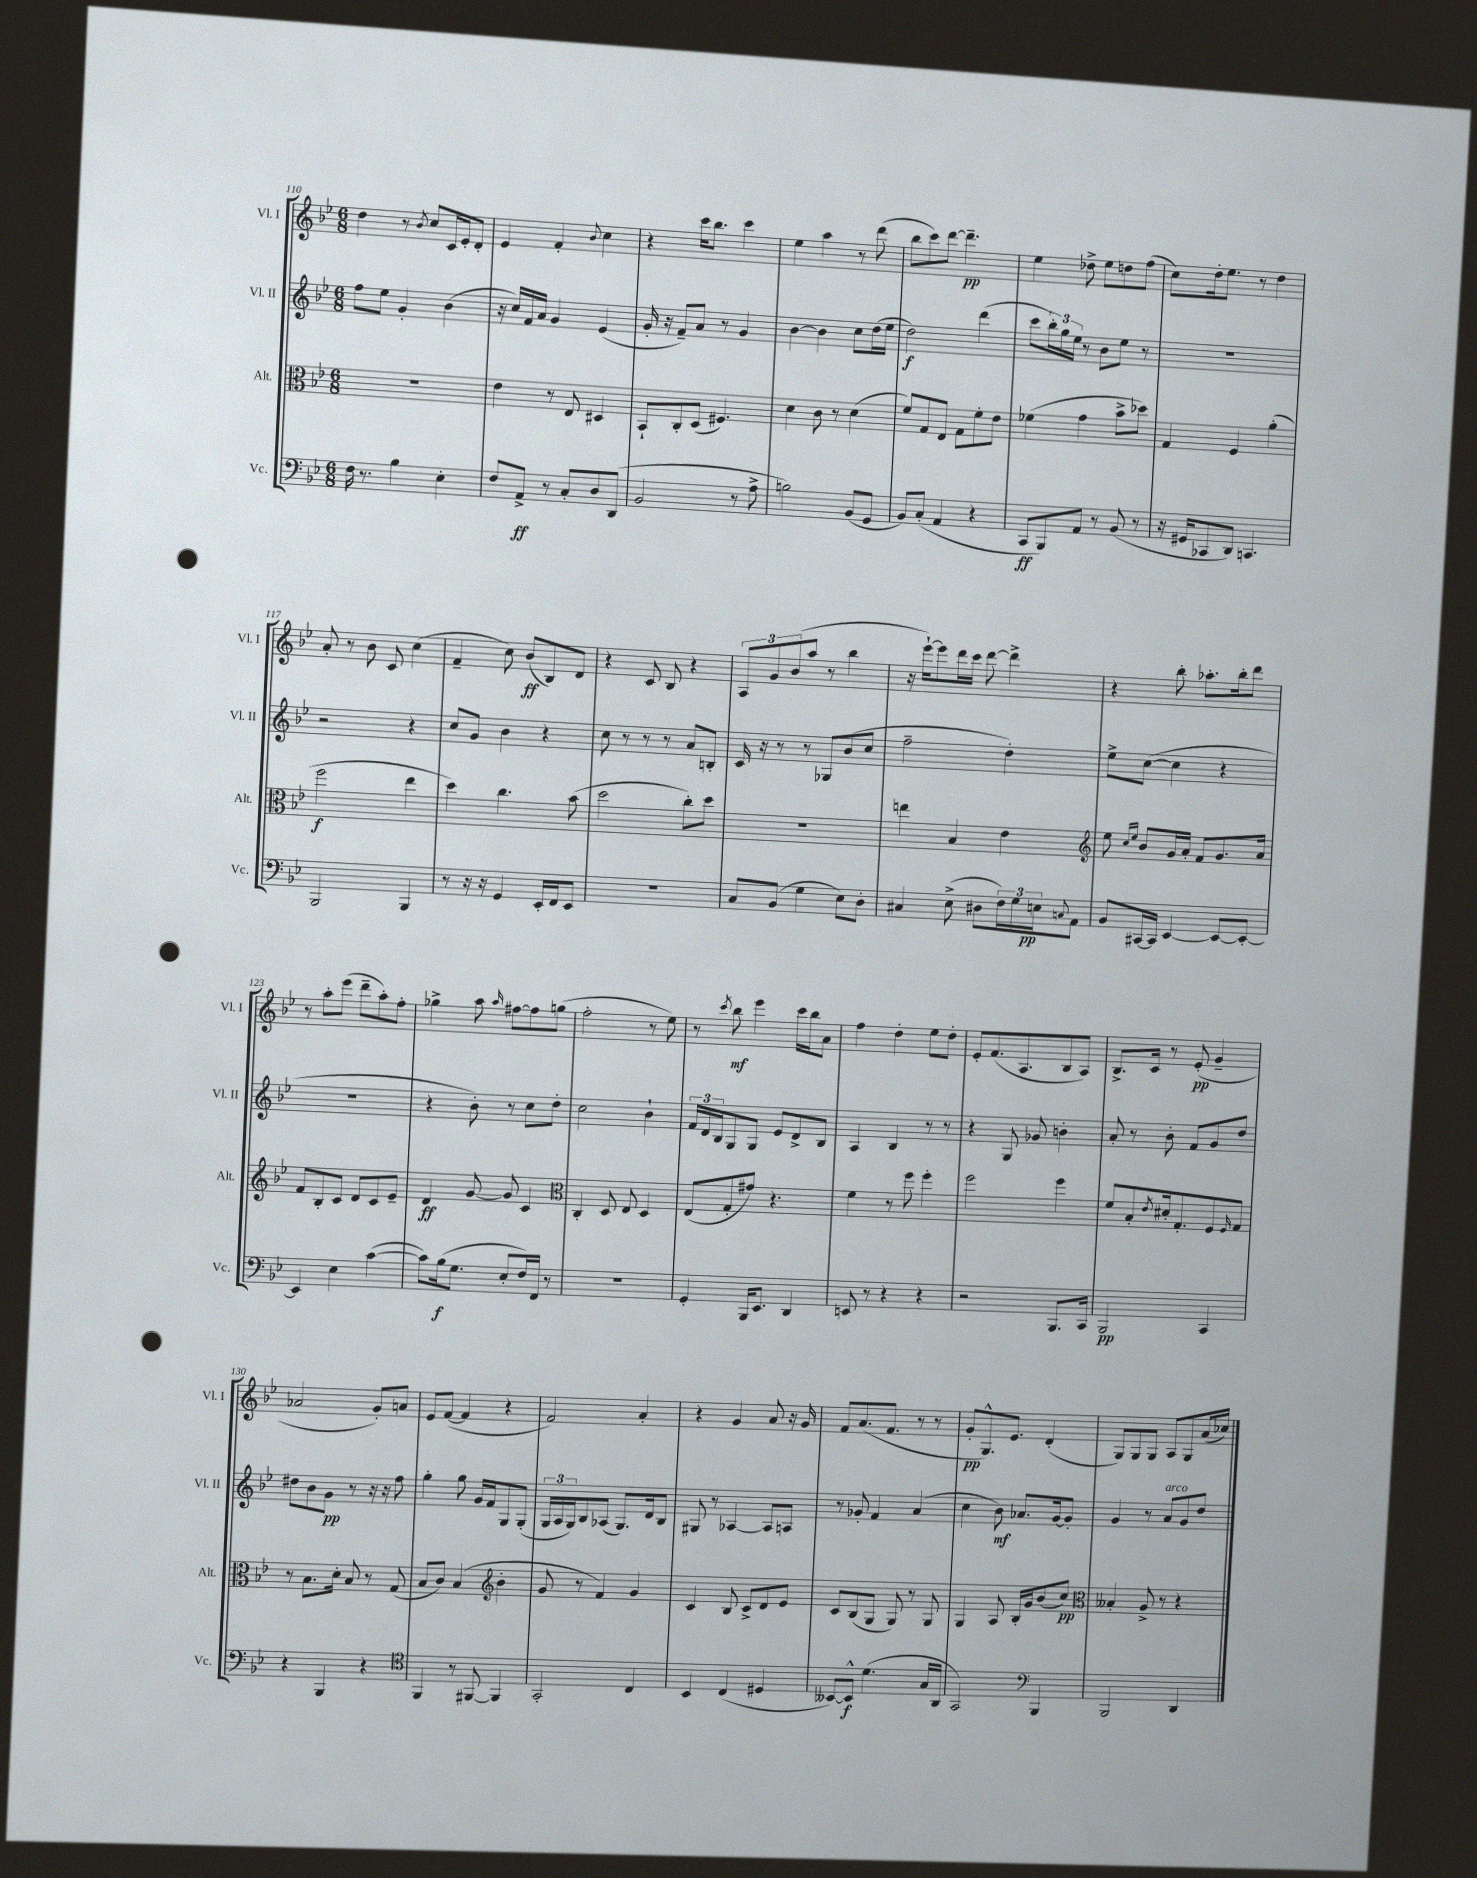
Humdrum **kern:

**kern	**kern	**kern	**kern
*staff4	*staff3	*staff2	*staff1
*clefF4	*clefC3	*clefG2	*clefG2
*k[b-e-]	*k[b-e-]	*k[b-e-]	*k[b-e-]
*M6/8	*M6/8	*M6/8	*M6/8
16F\	2.r	8ff\L	4dd\
8.r	.	.	.
.	.	8ee-\J	.
4B-\	.	4g'/	8r
.	.	.	8qb-/
.	.	.	8cc/L
4E-'\	.	(4b-\	16c/L
.	.	.	16e-'/J
.	.	.	8d'/J
=	=	=	=
8F/L	4e-\	16r	4e-/
.	.	16cc/LL)	.
8AA^/J	.	16f/	.
.	.	16a/JJ	.
8r	8r	4g/	4f'/
8C'/L	8E-/	.	.
.	.	.	8qqb-/
8D/	4D#/	(4e-/	4cc\
(8DD/J	.	.	.
=	=	=	=
2BB-/	8BB-`/L	16g'/	4r
.	.	16r	.
.	8C'/	8f~/L)	.
.	(8D/J	8a/J	16ccc\LK
.	.	.	8.bb-\J
.	4.F#/)	8r	.
8r	.	4g/	4ccc\
8A^\	.	.	.
=	=	=	=
2B\)	4d\	[4b-\	4ee-\
.	8c\	4b-\]	4aa\
.	8r	.	.
(8BB-/L	(4d\	8cc\L	8r
8GG/J	.	(16dd\L	(8ddd\
.	.	16ee-\JJ	.
=	=	=	=
8BB-/L)	8f/L)	2dd\)	8bb-\L
(8C'/J	8G/	.	8ccc\)
4AA/	8E-/J	.	[8ddd\J
.	8G\L	.	4.ddd~\]
4r	8f'\	(4ddd\	.
.	8e-\J	.	.
=	=	=	=
8CC/L	(4f-\	8ccc\L	4ee-\
8BBB-/)	.	24bb-'\L)	.
.	.	24gg\	.
.	.	24ee-\JJ	.
8AA/J	4g\	8r	8dd-^\
8r	.	8b-\L	8ee-\L
(8BB-/	8b-^\L	8ee-\J	8dd\
8r	8dd-\J)	8r	(8ff\J
=	=	=	=
16r	4G/	2.r	8cc\L)
16GG#/LK	.	.	.
8CC-/	.	.	16dd'\k
.	.	.	8.ee-\J
8DD/J)	4F/	.	.
4.CC/	.	.	8r
.	(4a'\	.	4dd\
=	=	=	=
2BBB-/	2ff\	2r	8a'/
.	.	.	8r
.	.	.	8b-\
.	.	.	8c/
4BBB-/	4ee-\	4r	(4cc\
=	=	=	=
8r	4dd\)	8cc/L	4f~/
16r	.	8g/J	.
16r	.	.	.
4GG/	4.cc\	4b-\	8cc\)
.	.	.	(8b-/L
16EE-'/LL	.	4r	8B-/)
16FF/J	.	.	.
8EE-/J	(8b-\	.	8d/J
=	=	=	=
2.r	2dd\	8cc\	4r
.	.	8r	.
.	.	8r	8c/
.	.	8r	8B-/
.	8cc'\L)	8a/L	4r
.	8dd\J	8B'/J	.
=	=	=	=
8C/L	2.r	16c/	12A/L
.	.	16r	.
.	.	.	12g/
(8BB-/J	.	8r	.
.	.	.	(12b-/
4G\	.	8r	8aa/J
.	.	8G-/L	8r
8E-\L)	.	(8b-/	4bb-\
8D'\J	.	8cc/J	.
=	=	=	=
4C#/	4ee\	2ff~\	16r
.	.	.	[16eee-`\LK)
.	.	.	8eee-\]
(8E-^\	4B-/	.	16ddd\L
.	.	.	16ccc\JJ
8D#\L	.	.	[8ddd\
24F\L)	4e-\	4dd'\)	4ddd^\]
24G\	.	.	.
24E\J	.	.	.
8qqC/	.	.	.
8AA\J	.	.	.
=	=	=	=
*	*clefG2	*	*
8BB-/L	8ee-\	8ee-^\L	4r
.	16qqcc/LL	.	.
.	16qqee-/JJ	.	.
[16CC#/L	8b-/L	([8cc\J	.
16CC#/]JJ	.	.	.
[4EE-/	16g/L	4cc\]	8bb-'\
.	16a'/JJ	.	.
.	8f/L	.	8.aa-'\L
8EE-/_L	8.g/	4r	.
.	.	.	16bb-'\k
8EE-'/_J	.	.	8ddd\J
.	16a/Jk	.	.
=	=	=	=
4EE-/]	8f/L	2.r	8r
.	8B-'/	.	8aa'\L
4E-\	8c/J	.	(8eee-\J
.	8d/L	.	8ddd~\L
([4c\	8c/	.	8aa'\)
.	8e-~/J	.	8ff'\J
=	=	=	=
8c\]L)	4d/	4r	4gg-^\
(16B-\k	.	.	.
8.G\J	.	.	.
.	[8g/	8b-'\)	8aa\
.	.	.	16qqaa/
8E-'/L	8g/]	8r	[8ff#\L
16F/L)	4c/	8cc\L	8ff#\]
16FF/JJ	.	.	.
8r	.	8dd'\J	(8gg\J
=	=	=	=
*	*clefC3	*	*
2.r	4C'/	2cc\	2ff'\
.	8D/	.	.
.	8E-/	.	.
.	4D/	4b-`\	8r
.	.	.	8ee-\)
=	=	=	=
4GG'/	(8E-/L	24f/LL	8r
.	.	24d/	.
.	.	24B-/J	.
.	.	.	8qccc/
.	8G'/	8G/	8bb-\
16BBB-/LK	8g#/J)	8G/J	4eee-\
8.EE-/J	.	.	.
.	4.r	8e-/L	.
4DD/	.	8d^/	16ccc\LL
.	.	.	16bb-\J
.	.	8B-/J	8a\J
=	=	=	=
8EE/	4f\	4A/	4ff\
8r	.	.	.
4r	8r	4B-/	4dd'\
.	8ff\	.	.
4r	4ff'\	8r	8ee-\L
.	.	8r	8dd'\J
=	=	=	=
2r	2ff\	4r	8e-'/L
.	.	.	(8.f/
.	.	8G/	.
.	.	.	8.A/
.	.	8g-/	.
8.BBB-/L	4ff\	4b'\	8B-/
.	.	.	8A/J)
16CC/Jk	.	.	.
=	=	=	=
2BBB-/	8f/L	8a'/	8.B-^/L
.	8B-'/	8r	.
.	.	.	16c/Jk
.	8qe-/	.	.
.	16d#'/k	8b-'\	8r
.	8.G'/	.	.
.	.	8f/L	(8e-'/
4CC/	8F/	8g/	4g~/
.	16qqF/	.	.
.	8G/J	8dd/J	.
=	=	=	=
4r	8r	8dd#\L	2a-/
.	8.B-\L	8b-\	.
4BBB-/	.	8g\J	.
.	16d'\Jk	.	.
.	8B-/	8r	.
4r	8r	16r	8g'/L)
.	.	16r	.
.	(8G/	8ff\	8a/J
=	=	=	=
*clefC4	*	*	*
4FF/	8B-/L	4gg'\	8e-/L
.	8c/J)	.	([8f/J
8r	(4B-/	8gg\	4f/]
[8FF#/	.	16g/LL	.
.	.	16f/J	.
*	*clefG2	*	*
4FF#/]	4b-'\	8G/	4r
.	.	(8G'/J	.
=	=	=	=
2GG'/	8g/	24G/LL	2f/)
.	.	24A/	.
.	.	24G/J)	.
.	8r	8B-/	.
.	4f/)	(8A-/J	.
.	.	8.G/L)	.
4C/	4g/	.	4a'/
.	.	16d/k	.
.	.	8B-/J	.
=	=	=	=
4BB-/	4c/	8G#/	4r
.	.	8r	.
(4C/	8B-/	[4A-/	4g/
.	8c^/L	.	.
4D#/	8d/	8A-/]L	8a/
.	8e-/J	8A/J	16r
.	.	.	16g/
=	=	=	=
[8BB--/L)	8c/L	8r	8f/L
8BB--^^/]J	(8B-/	8g-'/	(8.a/
(4.d\	8G/J	4f/	.
.	.	.	8.f/J
.	8G/)	.	.
.	8r	(4a/	8r
16G/LL	8G/	.	8r
16AA/JJ	.	.	.
=	=	=	=
2GG/)	4G/	4cc\	8g'/L
.	.	.	8.G^^/)
.	8A/	8b-\)	.
.	.	.	8.e-/J
.	16B-'/LL	8.a-/L	.
.	16g/J	.	.
*clefF4	*	*	*
4BBB-/	(8b-/	.	(4d'/
.	.	[16g/k	.
.	8cc/J)	8g'/]J	.
=	=	=	=
*	*clefC3	*	*
2BBB-/	4B--'/	4g/	8G/L)
.	.	.	8G/
.	8A^/	8r	8G/J
.	8r	8a/L	8A/L
4DD/	4r	8g/	8G/
.	.	8dd/J	(16a/L
.	.	.	16cc-/JJ)
==	==	==	==
*-	*-	*-	*-
